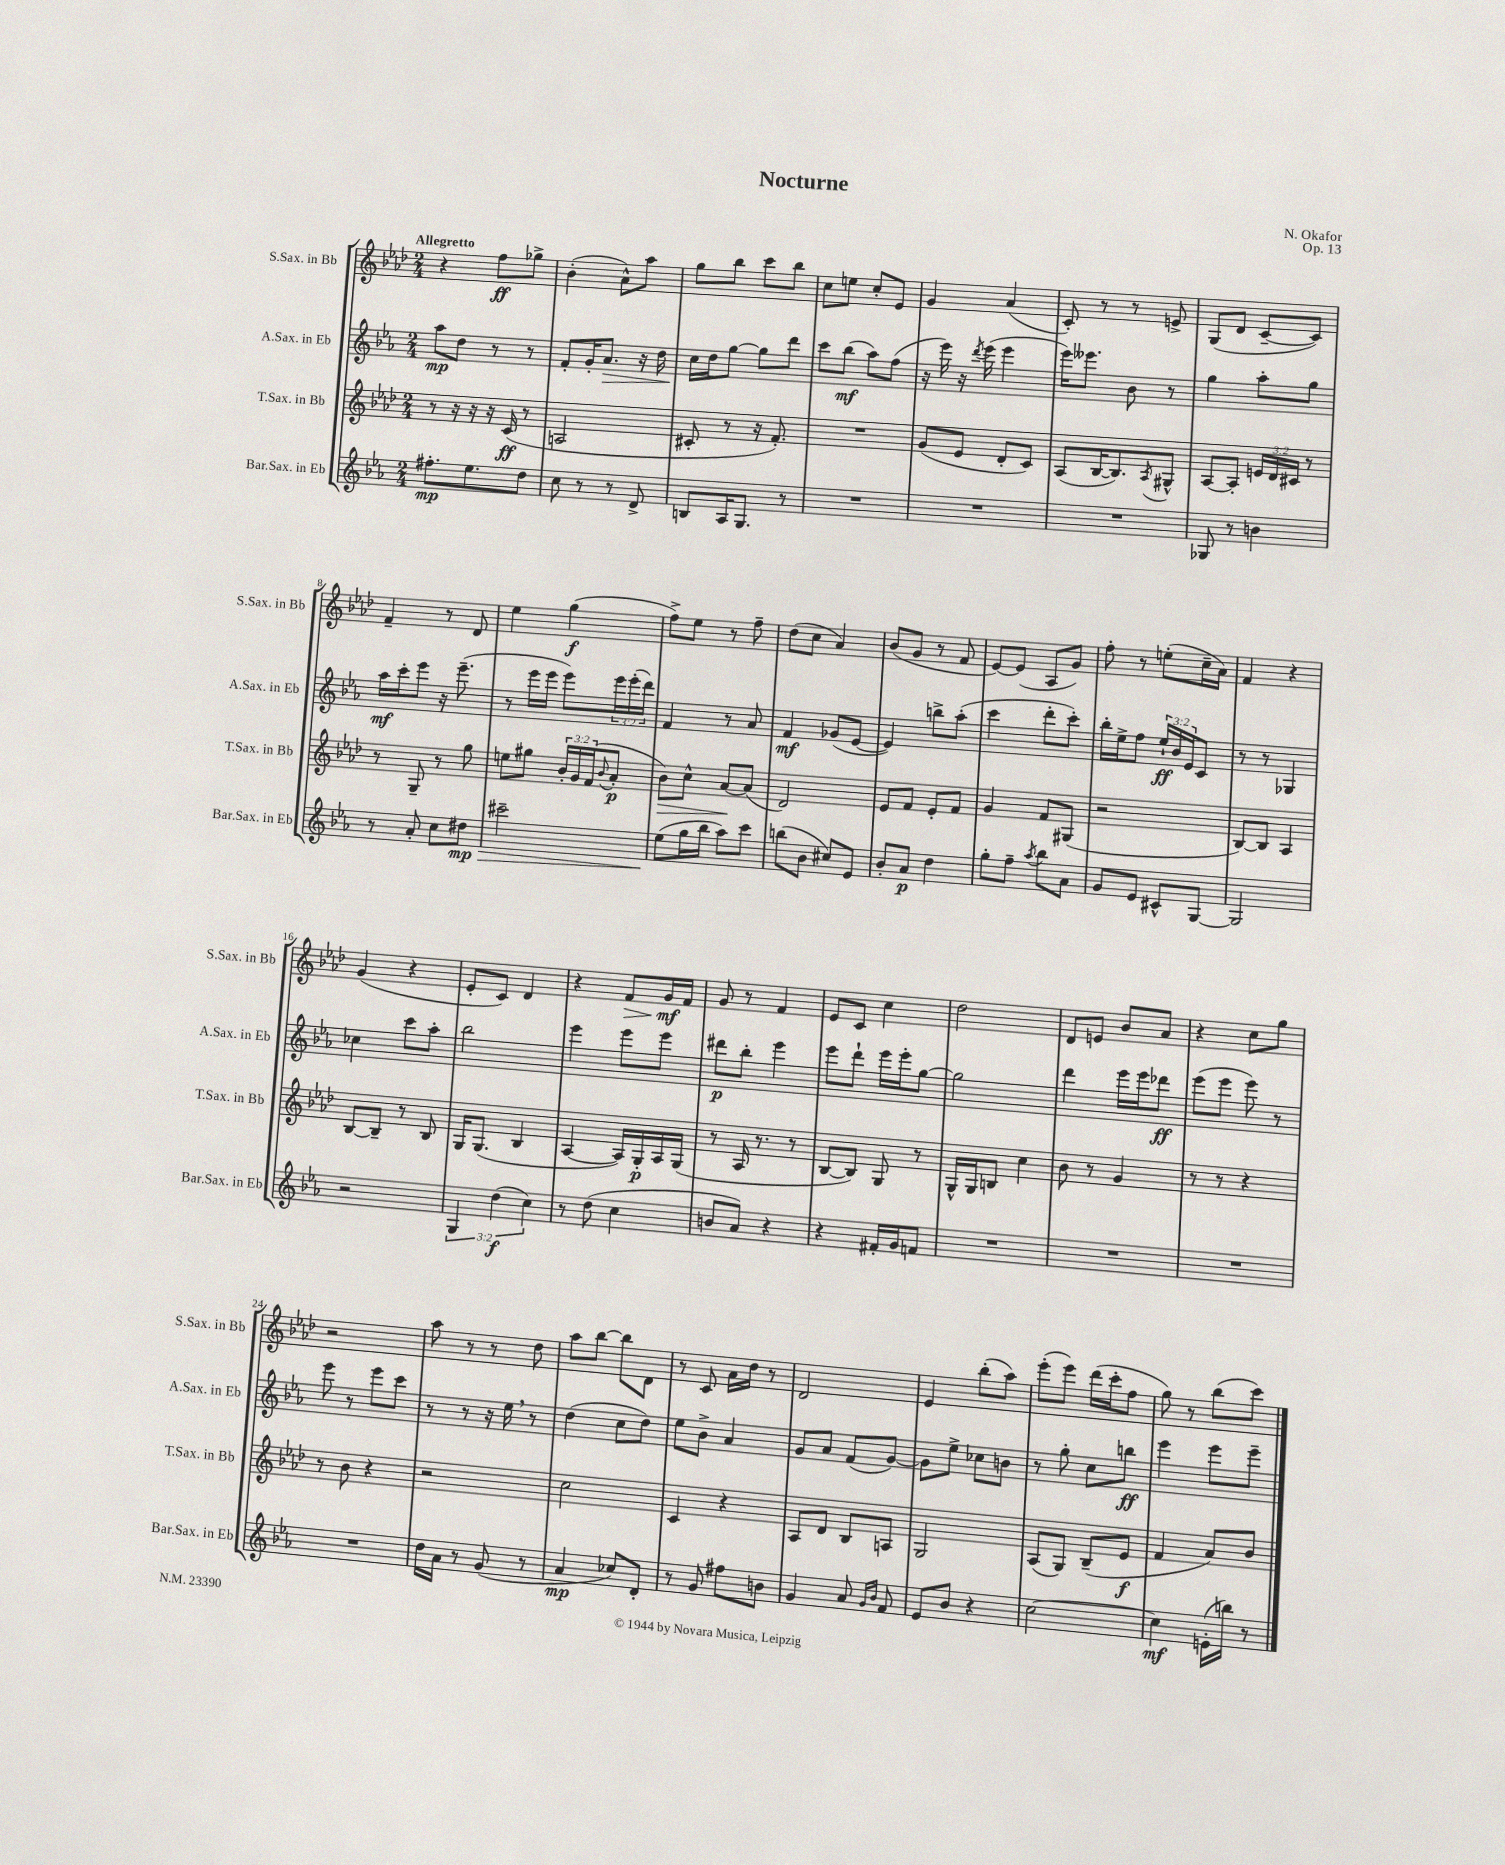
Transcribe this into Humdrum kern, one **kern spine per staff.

**kern	**dynam	**kern	**dynam	**kern	**dynam	**kern	**dynam
*part4	*part4	*part3	*part3	*part2	*part2	*part1	*part1
*staff4	*staff4	*staff3	*staff3	*staff2	*staff2	*staff1	*staff1
*I"Bar.Sax. in Eb	*	*I"T.Sax. in Bb	*	*I"A.Sax. in Eb	*	*I"S.Sax. in Bb	*
*I'Bar.Sax. in Eb	*	*I'T.Sax. in Bb	*	*I'A.Sax. in Eb	*	*I'S.Sax. in Bb	*
*clefG2	*	*clefG2	*	*clefG2	*	*clefG2	*
*k[b-e-a-]	*	*k[b-e-a-d-]	*	*k[b-e-a-]	*	*k[b-e-a-d-]	*
*M2/4	*	*M2/4	*	*M2/4	*	*M2/4	*
=1	=1	=1	=1	=1	=1	=1	=1
!	!	!	!	!	!	!LO:TX:a:B:t=Allegretto	!
8.ff#X'\L	mp	8r	.	8aa-\L	mp	4r	.
.	.	16r	.	8dd\J	.	.	.
8.ee-\	.	16r	.	.	.	.	.
.	.	16r	.	8r	.	8ff\L	ff
.	.	(16c/	ff	.	.	.	.
8dd\J	.	8r	.	8r	.	8gg-X^\J	.
=2	=2	=2	=2	=2	=2	=2	=2
8cc\	.	2An/	.	8f'/L	.	(4b-'\	.
8r	.	.	.	16g'/K	.	.	.
!	!	!	!	!	!LO:HP:b	!	!
.	.	.	.	8.a-/J	>	.	.
8r	.	.	.	.	.	8a-^^\L)	.
8d^/	.	.	.	16r	.	8aa-\J	.
.	.	.	.	16dd\	.	.	.
=3	=3	=3	=3	=3	=3	=3	=3
8Bn/L	.	8c#X'/	.	16cc\LL	.	8gg\L	.
.	.	.	.	16dd\J	]	.	.
16A-/K	.	8r	.	[8gg\J	.	8bb-\J	.
8.G/J	.	.	.	.	.	.	.
.	.	16r	.	8gg\L]	.	8ccc\L	.
.	.	8.f'/)	.	.	.	.	.
8r	.	.	.	8ddd\J	.	8bb-\J	.
=4	=4	=4	=4	=4	=4	=4	=4
2r	.	2r	.	8ccc\L	.	8cc\L	.
.	.	.	.	(8bb-\J	mf	8een\J	.
.	.	.	.	8aa-\L)	.	8cc'/L	.
.	.	.	.	(8ff\J	.	8e-/J	.
=5	=5	=5	=5	=5	=5	=5	=5
2r	.	(8g/L	.	16r	.	4g/	.
.	.	.	.	16eee-\)	.	.	.
.	.	8e-/J	.	16r	.	.	.
.	.	.	.	8qddd/	.	.	.
.	.	.	.	(16eee-\	.	.	.
.	.	8d-'/L	.	4eee-\	.	(4a-/	.
.	.	8c/J)	.	.	.	.	.
=6	=6	=6	=6	=6	=6	=6	=6
2r	.	(8A-/L	.	16eee-\KL)	.	8c'/)	.
.	.	.	.	8.eee--X\J	.	.	.
.	.	[16B-/K	.	.	.	8r	.
.	.	8.B-/])	.	.	.	.	.
.	.	.	.	8b-\	.	8r	.
.	.	8qA-/	.	.	.	.	.
.	.	8G#X^^/J	.	8r	.	8en^/	.
=7	=7	=7	=7	=7	=7	=7	=7
8G-X/	.	[8A-/L	.	4gg\	.	(8G/L	.
8r	.	8A-'/J]	.	.	.	8d-/J	.
4bn\	.	24en/LL	.	8aa-'\L	.	[8c~/L	.
.	.	24d-/	.	.	.	.	.
.	.	24c#X/JJ	.	.	.	.	.
.	.	8r	.	8gg\J	.	8c/J])	.
!!LO:LB:g=z
=8	=8	=8	=8	=8	=8	=8	=8
8r	.	8r	.	16aa-\LL	mf	4f~/	.
.	.	.	.	16ccc'\J	.	.	.
8a-'/	.	8G~/	.	8eee-\J	.	.	.
8cc\L	.	8r	.	16r	.	8r	.
.	.	.	.	(8.eee-~\	.	.	.
!	!LO:HP:b	!	!	!	!	!	!
8dd#X\J	> mp	8gg\	.	.	.	8d-/	.
=9	=9	=9	=9	=9	=9	=9	=9
2ccc#X~\	.	8een\L	.	8r	.	4ee-\	.
.	.	8gg#X\J	.	16eee-\LL	.	.	.
.	.	.	.	16eee-\JJ	.	.	.
.	.	24b-'/LL	.	8eee-\L)	.	(4gg\	f
.	.	24g/	.	.	.	.	.
.	.	(24f/J	.	.	.	.	.
.	.	8qqb-/	.	.	.	.	.
.	.	8a-'/J	p	24eee-\L	.	.	.
.	.	.	.	(24eee-'\	.	.	.
.	.	.	.	24ddd\JJ)	.	.	.
=10	=10	=10	=10	=10	=10	=10	=10
!	!	!	!LO:HP:b	!	!	!	!
(8ee-\L	.	8b-\L)	>	4f/	.	8ff^\L)	.
16gg\L	]	8cc^^\J	.	.	.	8ee-\J	.
16bb-\JJ	.	.	.	.	.	.	.
8aa-\L)	.	[8a-/L	.	8r	.	8r	.
8ccc\J	.	(8a-/J]	]	8a-/	.	8ff~\	.
=11	=11	=11	=11	=11	=11	=11	=11
(8bbn\L	.	2d-/)	.	4f/	mf	(8dd-\L	.
8b-\J	.	.	.	.	.	8cc\J	.
8cc#X/L)	.	.	.	(8g-X/L	.	4a-/)	.
8e-/J	.	.	.	[8e-/J	.	.	.
=12	=12	=12	=12	=12	=12	=12	=12
8b-'/L	.	8e-/L	.	4e-/])	.	(8b-/L	.
8a-/J	p	8f/J	.	.	.	8g/J	.
4dd\	.	8e-'/L	.	8bbn^\L	.	8r	.
.	.	8f/J	.	(8aa-'\J	.	8f/	.
=13	=13	=13	=13	=13	=13	=13	=13
8gg'\L	.	4g/	.	4ccc\	.	[8e-/L)	.
8ff~\J	.	.	.	.	.	(8e-/J]	.
8qaa-/	.	.	.	.	.	.	.
8bb-\L	.	8f/L	.	8ddd'\L	.	8A-/L	.
8a-\J	.	(8G#X/J	.	8ccc'\J)	.	8g/J)	.
=14	=14	=14	=14	=14	=14	=14	=14
8g/L	.	2r	.	16bb-'\LL	.	8ff'\	.
.	.	.	.	16ee-^\J	.	.	.
8e-/J	.	.	.	8ff\J	.	8r	.
8c#X^^/L	.	.	.	24ee-`/LL	ff	(8een'\L	.
.	.	.	.	24b-/	.	.	.
.	.	.	.	24e-/J	.	.	.
[8G/J	.	.	.	8c/J	.	16cc~\L	.
.	.	.	.	.	.	16a-\JJ)	.
=15	=15	=15	=15	=15	=15	=15	=15
2G/]	.	[8B-/L)	.	8r	.	4f/	.
.	.	8B-/J]	.	8r	.	.	.
.	.	4A-/	.	4G-X/	.	4r	.
!!LO:LB:g=z
=16	=16	=16	=16	=16	=16	=16	=16
2r	.	[8B-/L	.	4cc-X\	.	(4g/	.
.	.	8B-~/J]	.	.	.	.	.
.	.	8r	.	8ccc\L	.	4r	.
.	.	8B-/	.	8aa-'\J	.	.	.
=17	=17	=17	=17	=17	=17	=17	=17
6G/	.	16G/KL	.	2bb-\	.	8e-'/L	.
.	.	(8.G/J	.	.	.	.	.
.	.	.	.	.	.	8c/J)	.
(6dd\	f	.	.	.	.	.	.
.	.	4B-/	.	.	.	4d-/	.
6cc\)	.	.	.	.	.	.	.
=18	=18	=18	=18	=18	=18	=18	=18
8r	.	[4A-/	.	4eee-\	.	4r	.
(8dd\	.	.	.	.	.	.	.
!	!	!	!	!	!	!	!LO:HP:b
4cc\	.	16A-/LL])	.	8eee-\L	.	8f/L	>
.	.	16G'/	p	.	.	.	.
.	.	16A-/	.	8eee-\J	.	16g/L	mf
.	.	(16G/JJ	.	.	.	16f/JJ	]
=19	=19	=19	=19	=19	=19	=19	=19
8bn/L	.	8r	.	8ddd#X\L	p	8g/	.
8a-/J)	.	16A-/	.	8bb-'\J	.	8r	.
.	.	8.r	.	.	.	.	.
4r	.	.	.	4eee-\	.	4f/	.
.	.	8r	.	.	.	.	.
=20	=20	=20	=20	=20	=20	=20	=20
4r	.	[8B-/L	.	8eee-\L	.	8e-/L	.
.	.	8B-/J])	.	8ddd`\J	.	8c/J	.
16f#X'/LL	.	8G/	.	16eee-\LL	.	4cc\	.
16g/J	.	.	.	16eee-'\J	.	.	.
8fn/J	.	8r	.	[8gg\J	.	.	.
=21	=21	=21	=21	=21	=21	=21	=21
2r	.	16G^^/LL	.	2gg\]	.	2dd-\	.
.	.	16G/J	.	.	.	.	.
.	.	8Bn/J	.	.	.	.	.
.	.	4cc\	.	.	.	.	.
=22	=22	=22	=22	=22	=22	=22	=22
2r	.	8b-\	.	4ddd\	.	8d-/L	.
.	.	8r	.	.	.	8en/J	.
.	.	4g/	.	16eee-\LL	.	8b-/L	.
.	.	.	.	16eee-\J	.	.	.
.	.	.	.	8ddd-X\J	ff	8a-/J	.
=23	=23	=23	=23	=23	=23	=23	=23
2r	.	8r	.	(8eee-\L	.	4r	.
.	.	8r	.	8eee-\J	.	.	.
.	.	4r	.	8eee-\)	.	8cc\L	.
.	.	.	.	8r	.	8gg\J	.
!!LO:LB:g=z
=24	=24	=24	=24	=24	=24	=24	=24
2r	.	8r	.	8eee-\	.	2r	.
.	.	8b-\	.	8r	.	.	.
.	.	4r	.	8eee-\L	.	.	.
.	.	.	.	8ccc\J	.	.	.
=25	=25	=25	=25	=25	=25	=25	=25
16dd\LL	.	2r	.	8r	.	8aa-\	.
16a-\JJ	.	.	.	.	.	.	.
8r	.	.	.	8r	.	8r	.
(8g/	.	.	.	16r	.	8r	.
.	.	.	.	16ee-,\	.	.	.
8r	.	.	.	8r	.	8dd-\	.
=26	=26	=26	=26	=26	=26	=26	=26
4a-/	mp	2cc\	.	(4dd\	.	8aa-\L	.
.	.	.	.	.	.	[8bb-\J	.
8cc-X/L)	.	.	.	8cc\L	.	8bb-\L]	.
8d'/J	.	.	.	8dd\J)	.	8d-\J	.
=27	=27	=27	=27	=27	=27	=27	=27
8r	.	4c/	.	8ee-\L	.	8r	.
8g/	.	.	.	8b-^\J	.	8c/	.
8ff#X\L	.	4r	.	4a-/	.	16a-\LL	.
.	.	.	.	.	.	16dd-\JJ	.
8bn\J	.	.	.	.	.	8r	.
=28	=28	=28	=28	=28	=28	=28	=28
4g/	.	8A-/L	.	8g/L	.	2d-/	.
.	.	8d-/J	.	8a-/J	.	.	.
8a-/	.	8B-/L	.	(8f/L	.	.	.
16qqg/LL	.	.	.	.	.	.	.
16qqb-/JJ	.	.	.	.	.	.	.
8f/	.	8An/J	.	[8g/J)	.	.	.
=29	=29	=29	=29	=29	=29	=29	=29
8e-/L	.	2G/	.	8g\L]	.	4e-/	.
8b-/J	.	.	.	8ee-^\J	.	.	.
4r	.	.	.	8cc-X\L	.	(8bb-'\L	.
.	.	.	.	8bn\J	.	8aa-\J)	.
=30	=30	=30	=30	=30	=30	=30	=30
[2cc\	.	(8A-/L	.	8r	.	(8eee-'\L	.
.	.	8G/J)	.	8gg'\	.	8eee-\J)	.
.	.	(8B-~/L	.	8cc\L	.	(16ddd-\LL	.
.	.	.	.	.	.	16ccc'\J	.
.	.	8e-/J	f	8bbn\J	ff	8ff\J	.
=31	=31	=31	=31	=31	=31	=31	=31
4cc\]	mf	4f/	.	4eee-\	.	8gg\)	.
.	.	.	.	.	.	8r	.
(16en'\LL	.	8a-/L)	.	8eee-\L	.	(8bb-\L	.
16bbn\JJ)	.	.	.	.	.	.	.
8r	.	8b-/J	.	8eee-~\J	.	8ccc\J)	.
==	==	==	==	==	==	==	==
*-	*-	*-	*-	*-	*-	*-	*-
